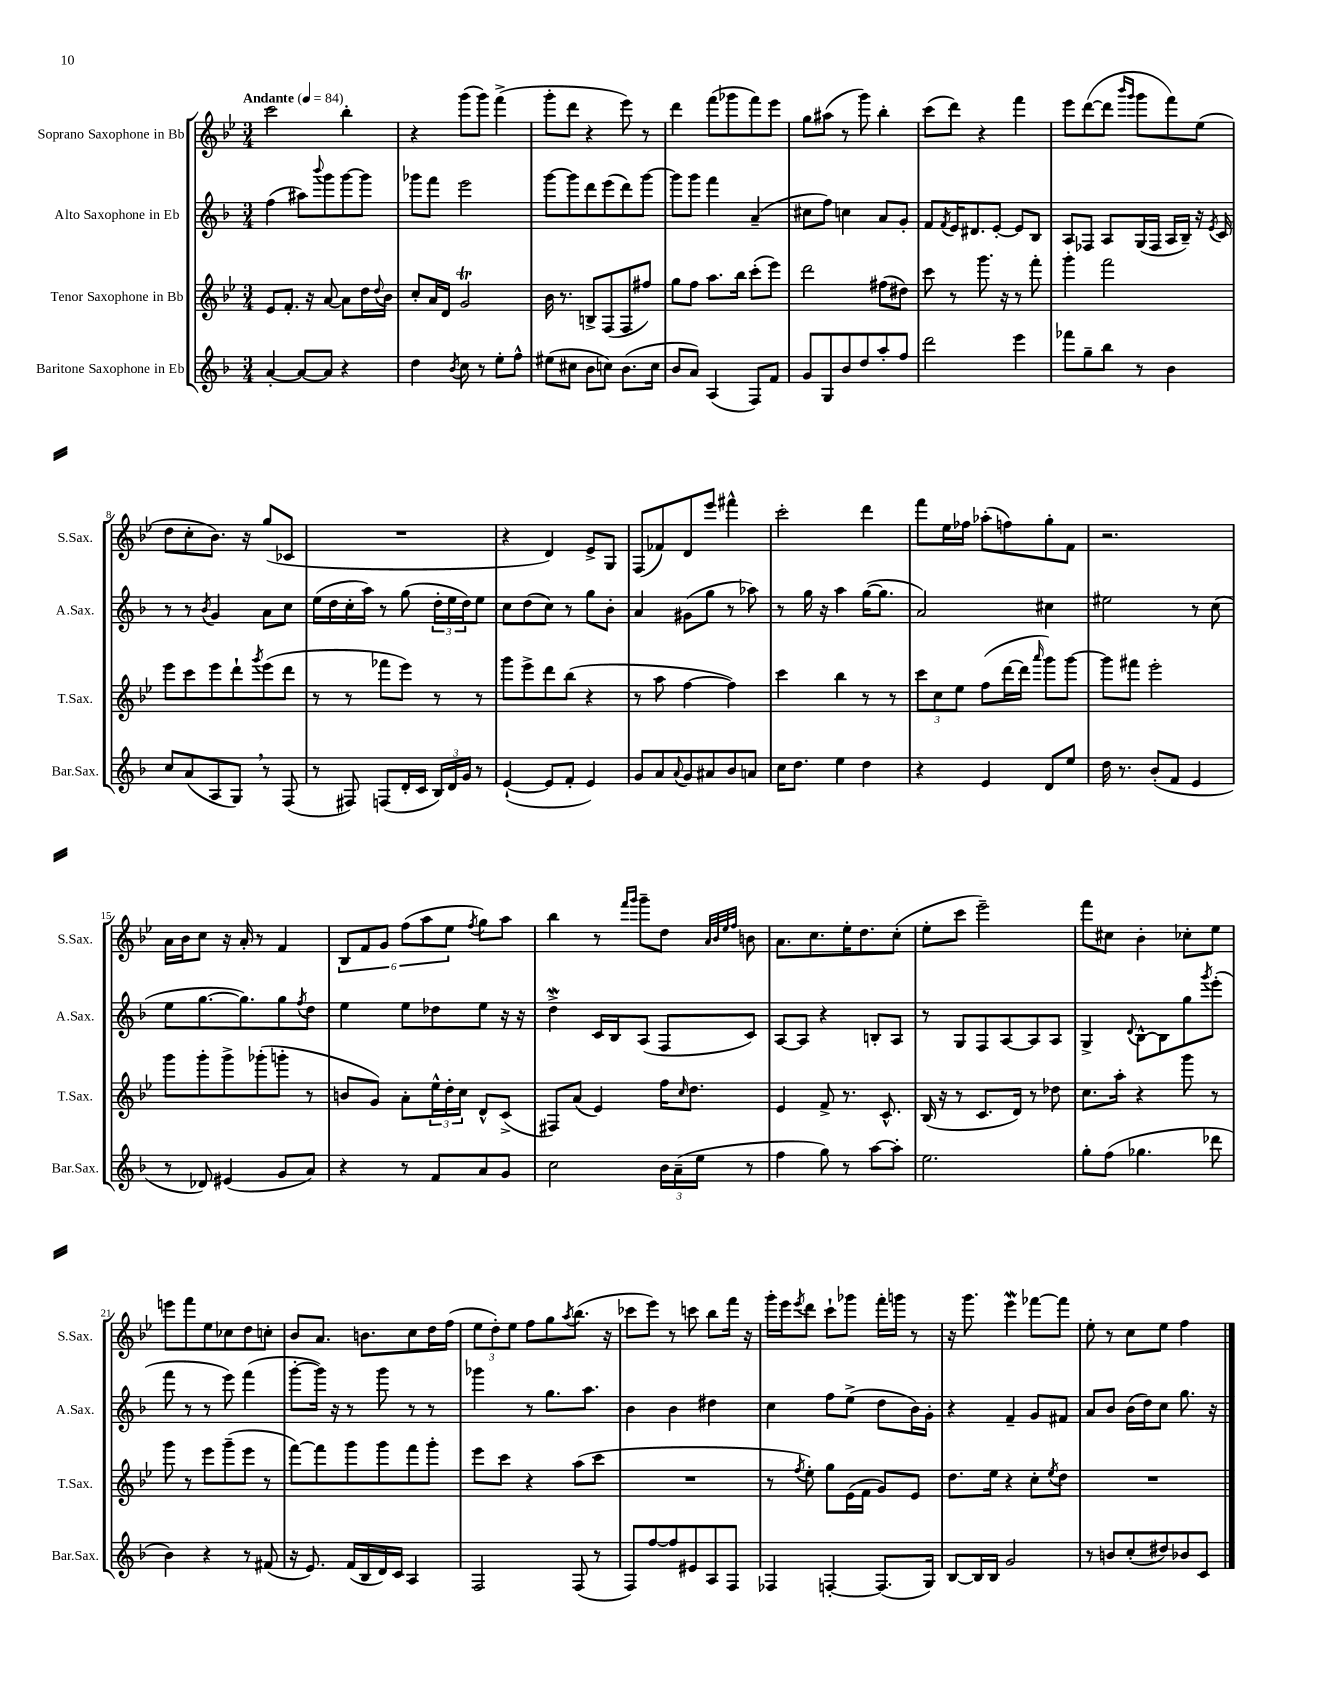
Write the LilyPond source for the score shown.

<<
\new StaffGroup <<
\new Staff = "s0" \with { instrumentName = "Soprano Saxophone in Bb" shortInstrumentName = "S.Sax." } {
    \clef treble \key bes \major \numericTimeSignature \time 3/4 \tempo "Andante" 4 = 84
    c'''2 bes''4-. |
    r4 g'''8( g'''8) f'''4->( |
    g'''8-. d'''8 r4 ees'''8) r8 |
    d'''4 f'''8( ges'''8 f'''8) ees'''8 |
    g''8 ais''8( r8 g'''8) bes''4-. |
    c'''8( d'''8) r4 f'''4 |
    ees'''8 d'''8~( d'''8 \grace { bes'''16 g'''16 } g'''8 f'''8) ees''8( |
    d''8 c''8-. bes'8.) r16 g''8( ces'8 |
    R2. |
    r4 d'4) ees'8-> g8 |
    f8( fes'8) d'8 ees'''8 fis'''4-^ |
    c'''2-. d'''4 |
    f'''8 ees''16 fes''16 aes''8-.( f''8) g''8-. f'8 |
    r2. |
    a'16 bes'16 c''8 r16 a'16-. r8 f'4 |
    \tuplet 6/4 { bes8 f'8 g'8 f''8( a''8 ees''8 } \acciaccatura { f''8 } g''8) a''8 |
    bes''4 r8 \grace { f'''16 g'''16 } g'''8-- d''8 \grace { a'32 bes'32 ees''32 f''32 } b'8 |
    a'8. c''8. ees''16-. d''8. c''8-.( |
    ees''8-. c'''8 ees'''2--) |
    f'''8 cis''8 bes'4-. ces''8-. ees''8 |
    e'''8 f'''8 ees''8 ces''8 d''8 c''8-. |
    bes'8 a'8. b'8. c''8 d''16 f''16( |
    \tuplet 3/2 { ees''8 d''8-.) ees''8 } f''8 g''8 \acciaccatura { a''8 } bes''8.( r16 |
    ces'''8 ees'''8) r8 c'''8 bes''8 f'''16 r16 |
    g'''16-. ees'''16 \acciaccatura { ees'''8 } d'''8 c'''8-! ges'''8 f'''16-. g'''16 r8 |
    r16 g'''8. ees'''4\mordent fes'''8~ fes'''8 |
    ees''8-. r8 c''8 ees''8 f''4 \bar "|." |
}
\new Staff = "s1" \with { instrumentName = "Alto Saxophone in Eb" shortInstrumentName = "A.Sax." } {
    \clef treble \key f \major \numericTimeSignature \time 3/4
    f''4( ais''8) \appoggiatura { bes'''8 } g'''8 g'''8~ g'''8 |
    ges'''8 f'''8 e'''2 |
    g'''8~ g'''8 d'''8 e'''8( d'''8) g'''8~ |
    g'''8 g'''8 f'''4 a'4--( |
    cis''8 f''8) c''4 a'8 g'8-. |
    f'8 \acciaccatura { f'8 } e'16 dis'8. e'8~-. e'8 bes8 |
    a8 fes8 a8 g16( fes16 a16 bes16--) r16 \acciaccatura { e'8 } c'16 |
    r8 r8 \acciaccatura { bes'8 } g'4 a'8 c''8 |
    e''16( d''16 c''16-. a''16) r8 g''8( \tuplet 3/2 { d''16-. e''16 d''16) } e''8 |
    c''8 d''8( c''8) r8 g''8 bes'8-. |
    a'4 gis'8( g''8 r8 aes''8) |
    r8 g''16 r16 a''4 g''16~( g''8. |
    a'2) cis''4 |
    eis''2 r8 c''8( |
    e''8 g''8.~ g''8.) g''8 \acciaccatura { f''8 } d''8 |
    e''4 e''8 des''8 e''8 r16 r16 |
    d''4->\mordent c'16 bes16 a8( f8 c'8) |
    a8~ a8 r4 b8-. a8 |
    r8 g8 f8 a8~ a8 a8 |
    g4-> \appoggiatura { d'8 } bes8~-^ bes8 g''8 \acciaccatura { g'''8 } e'''8-.( |
    f'''8 r8 r8 e'''8) f'''4( |
    g'''8~-. g'''16) r16 r8 g'''8 r8 r8 |
    ges'''4 r8 g''8. a''8. |
    bes'4 bes'4 dis''4 |
    c''4 f''8 e''8->( d''8 bes'16) g'16-. |
    r4 f'4-- g'8 fis'8 |
    a'8 bes'8 bes'16( d''16) c''8 g''8. r16 \bar "|." |
}
\new Staff = "s2" \with { instrumentName = "Tenor Saxophone in Bb" shortInstrumentName = "T.Sax." } {
    \clef treble \key bes \major \numericTimeSignature \time 3/4
    ees'8 f'8.-. r16 a'8~ a'8 d''16 \appoggiatura { d''8 } bes'16 |
    c''8-. a'16 d'16 g'2\trill |
    bes'16 r8. b8-> f8( f8 fis''8) |
    g''8 f''8 a''8. bes''16 c'''8-.( ees'''8) |
    d'''2 fis''8( dis''8) |
    c'''8 r8 g'''8. r16 r8 f'''8-. |
    g'''4-. f'''2 |
    ees'''8 c'''8 ees'''8 d'''8-! \acciaccatura { g'''8 } ees'''8( d'''8 |
    r8 r8 fes'''8 ees'''8) r8 r8 |
    g'''8 ees'''8-> d'''8 bes''8( r4 |
    r8 a''8 f''4~ f''4) |
    c'''4 bes''4 r8 r8 |
    \tuplet 3/2 { c'''8 c''8 ees''8 } f''8( d'''16~ d'''16 \grace { a'''16 } g'''8) g'''8~ |
    g'''8 fis'''8 ees'''2-. |
    g'''8 g'''8-. g'''8-> ges'''8-.( g'''8-. r8 |
    b'8 g'8) a'8-. \tuplet 3/2 { ees''16-^ d''16-. c''16 } d'8-^ c'8->( |
    fis8) a'8( ees'4) f''16 \grace { c''16 } d''8. |
    ees'4 f'8-> r8. c'8.-^ |
    bes16( r16 r8 c'8. d'16) r8 des''8 |
    c''8. a''16-. r4 g'''8 r8 |
    g'''8 r8 ees'''8 g'''8--( ees'''8 r8 |
    f'''8~) f'''8 g'''8 g'''8 f'''8 g'''8-. |
    ees'''8 c'''8 r4 a''8( c'''8 |
    R2. |
    r8 \acciaccatura { f''8 } ees''8-.) g''8 ees'16( f'16 g'8) ees'8 |
    d''8. ees''16 r4 c''8-. \acciaccatura { ees''8 } d''8 |
    R2. \bar "|." |
}
\new Staff = "s3" \with { instrumentName = "Baritone Saxophone in Eb" shortInstrumentName = "Bar.Sax." } {
    \clef treble \key f \major \numericTimeSignature \time 3/4
    a'4~-. a'8~ a'8 r4 |
    d''4 \acciaccatura { bes'8 } c''8 r8 e''8-. f''8-^ |
    eis''8( cis''8 bes'8 c''8) bes'8.( c''16 |
    bes'8 a'8) a4( f8) f'8 |
    g'8 g8 bes'8 d''8 a''8-. f''8 |
    d'''2 e'''4 |
    fes'''8 g''8-- bes''8 r8 bes'4 |
    c''8 a'8( a8 g8) \breathe r8 f8( |
    r8 fis8) f8( d'16-. c'16 \tuplet 3/2 { bes16) d'16 g'16 } r8 |
    e'4~-!( e'8 f'8-. e'4) |
    g'8 a'8 \appoggiatura { a'8 } g'8 ais'8 bes'8 a'8 |
    c''16 d''8. e''4 d''4 |
    r4 e'4 d'8 e''8 |
    d''16 r8. bes'8-.( f'8 e'4 |
    r8 des'8) eis'4( g'8 a'8) |
    r4 r8 f'8 a'8 g'8 |
    c''2 \tuplet 3/2 { bes'16 a'16--( e''16 } r8 |
    f''4 g''8) r8 a''8~ a''8-. |
    e''2. |
    g''8-. f''8( ges''4. des'''8 |
    bes'4) r4 r8 fis'8( |
    r16 e'8.) f'16( bes16 d'16) c'16 a4 |
    f2 f8( r8 |
    f8) f''8~ f''8 eis'8 a8 f8 |
    fes4 f4~-. f8.( g16) |
    bes8~ bes16 bes16 g'2 |
    r8 b'8 c''8-.( dis''8) bes'8 c'8 \bar "|." |
}
>>
>>
